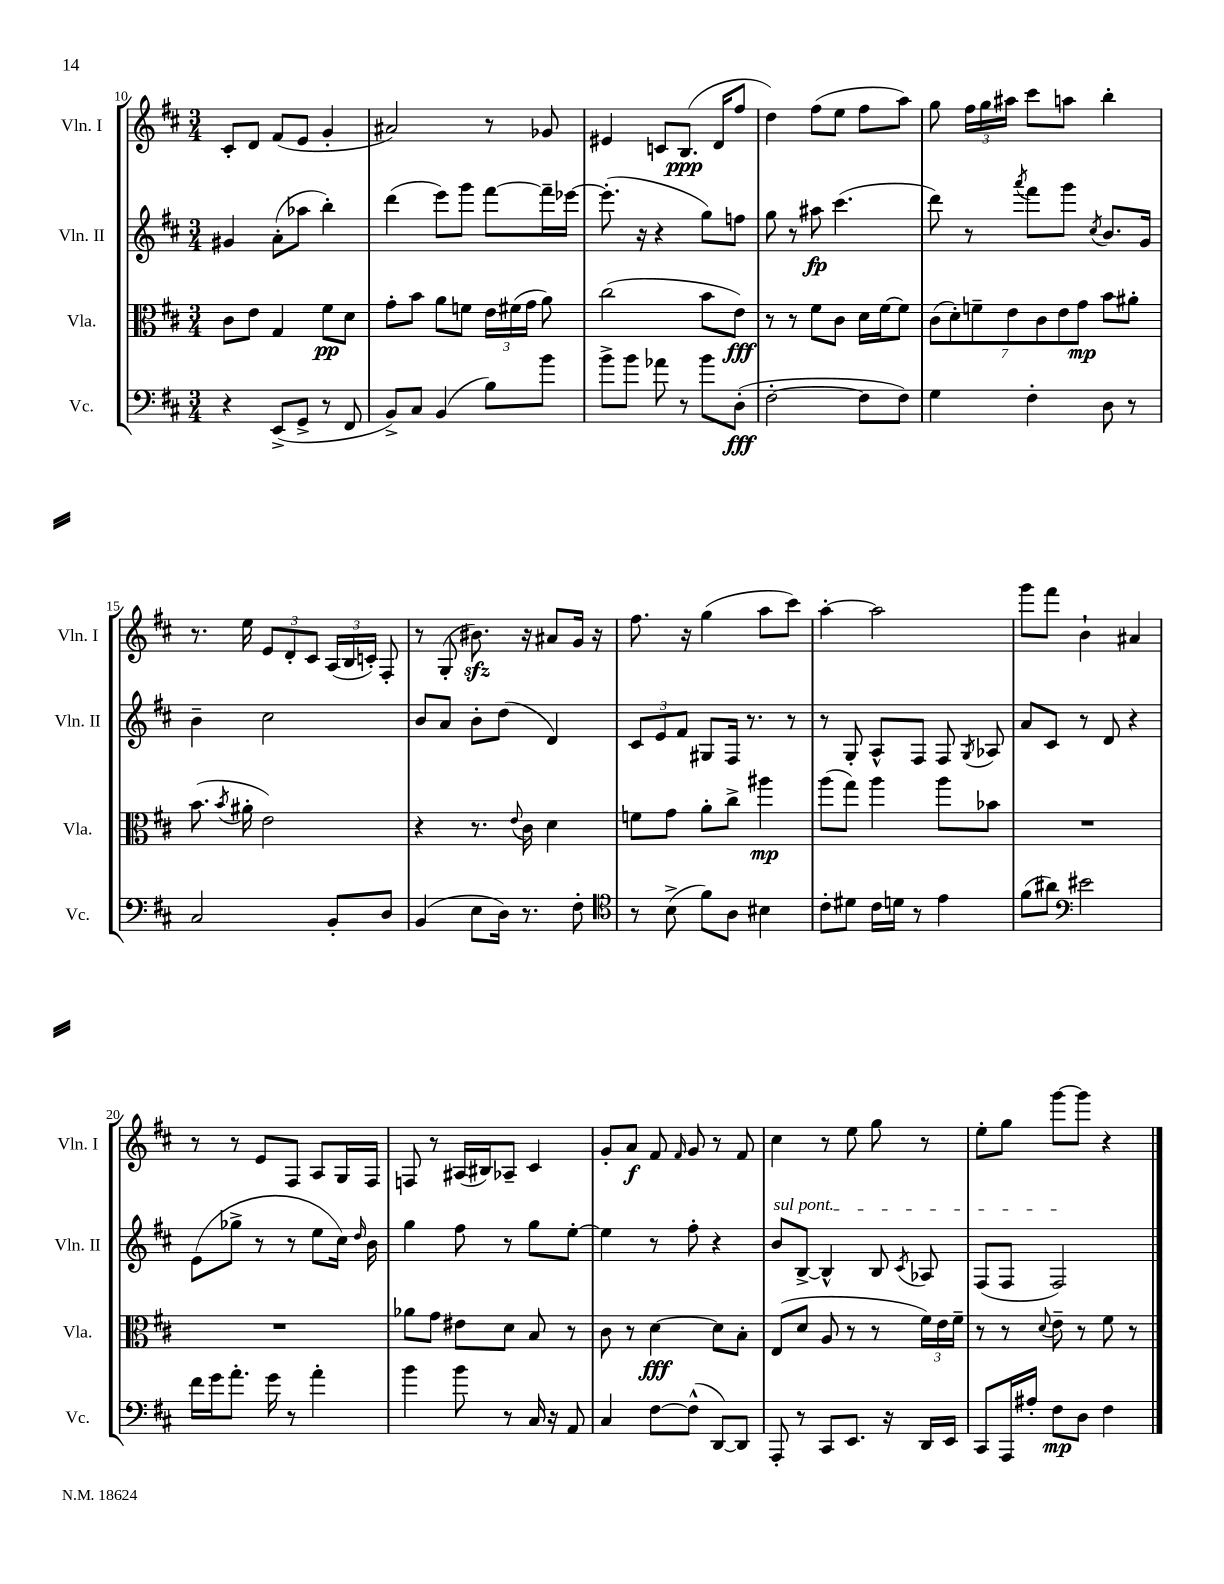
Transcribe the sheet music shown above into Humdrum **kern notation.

**kern	**dynam	**kern	**dynam	**kern	**dynam	**kern	**dynam
*part4	*part4	*part3	*part3	*part2	*part2	*part1	*part1
*staff4	*staff4	*staff3	*staff3	*staff2	*staff2	*staff1	*staff1
*I"Vc.	*	*I"Vla.	*	*I"Vln. II	*	*I"Vln. I	*
*I'Vc.	*	*I'Vla.	*	*I'Vln. II	*	*I'Vln. I	*
*clefF4	*	*clefC3	*	*clefG2	*	*clefG2	*
*k[f#c#]	*	*k[f#c#]	*	*k[f#c#]	*	*k[f#c#]	*
*M3/4	*	*M3/4	*	*M3/4	*	*M3/4	*
=10	=10	=10	=10	=10	=10	=10	=10
4r	.	8c#\L	.	4g#X/	.	8c#'/L	.
.	.	8e\J	.	.	.	8d/J	.
(8EE^/L	.	4G/	.	(8a'\L	.	(8f#/L	.
8GG^/J	.	.	.	8aa-X\J	.	8e/J	.
8r	.	8f#\L	pp	4bb'\)	.	4g'/	.
8FF#/	.	8d\J	.	.	.	.	.
=11	=11	=11	=11	=11	=11	=11	=11
8BB^/L)	.	8g'\L	.	(4ddd\	.	2a#X/)	.
8C#/J	.	8b\J	.	.	.	.	.
(4BB/	.	8a\L	.	8eee\L)	.	.	.
.	.	8fn\J	.	8ggg\J	.	.	.
8B\L)	.	24e\LL	.	[8fff#\L	.	8r	.
.	.	(24f#X\	.	.	.	.	.
.	.	24g\JJ	.	.	.	.	.
8b\J	.	8a\)	.	16fff#~\L]	.	8g-X/	.
.	.	.	.	[16eee-X\JJ	.	.	.
=12	=12	=12	=12	=12	=12	=12	=12
8b^\L	.	(2cc#\	.	(8.eee-'\]	.	4e#X/	.
8b\J	.	.	.	.	.	.	.
.	.	.	.	16r	.	.	.
8a-X\	.	.	.	4r	.	8cn/L	.
8r	.	.	.	.	.	(8.B/J	ppp
8b\L	.	8b\L	.	8gg\L)	.	.	.
.	.	.	.	.	.	16d/KL	.
(8D'\J	fff	8e\J)	fff	8ffn\J	.	8ff#/J	.
=13	=13	=13	=13	=13	=13	=13	=13
[2F#'\	.	8r	.	8gg\	.	4dd\)	.
.	.	8r	.	8r	.	.	.
.	.	8f#\L	.	8aa#X\	fp	(8ff#\L	.
.	.	8c#\J	.	(4.ccc#\	.	8ee\J	.
8F#\L]	.	16d\LL	.	.	.	8ff#\L	.
.	.	[16f#\J	.	.	.	.	.
8F#\J)	.	8f#\J]	.	.	.	8aa\J)	.
=14	=14	=14	=14	=14	=14	=14	=14
4G\	.	(14c#\L	.	8ddd\)	.	8gg\	.
.	.	14d'\)	.	.	.	.	.
.	.	.	.	8r	.	24ff#\LL	.
.	.	14fn~\	.	.	.	.	.
.	.	.	.	.	.	24gg\	.
.	.	.	.	.	.	24aa#X\JJ	.
.	.	14e\	.	.	.	.	.
.	.	.	.	8qaaa/	.	.	.
4F#'\	.	.	.	8fff#\L	.	8ccc#\L	.
.	.	14c#\	.	.	.	.	.
.	.	14e\	.	.	.	.	.
.	.	.	.	8ggg\J	.	8aan\J	.
.	.	14g\J	mp	.	.	.	.
.	.	.	.	8qcc#/	.	.	.
8D\	.	8b\L	.	8.b/L	.	4bb'\	.
8r	.	8a#X'\J	.	.	.	.	.
.	.	.	.	16g/Jk	.	.	.
!!LO:LB:g=z
=15	=15	=15	=15	=15	=15	=15	=15
2C#/	.	(8.b\	.	4b~\	.	8.r	.
.	.	8qb/	.	.	.	.	.
.	.	16a#X'\	.	.	.	16ee\	.
.	.	2e\)	.	2cc#\	.	12e/L	.
.	.	.	.	.	.	12d'/	.
.	.	.	.	.	.	12c#/J	.
8BB'/L	.	.	.	.	.	(24A/LL	.
.	.	.	.	.	.	24B/	.
.	.	.	.	.	.	24cn'/JJ)	.
8D/J	.	.	.	.	.	8F#'/	.
=16	=16	=16	=16	=16	=16	=16	=16
(4BB/	.	4r	.	8b/L	.	8r	.
.	.	.	.	8a/J	.	(8G'/	.
8E\L	.	8.r	.	8b'\L	.	8.b#Xzz\)	.
16D\Jk)	.	.	.	(8dd\J	.	.	.
.	.	8qqe/	.	.	.	.	.
8.r	.	16c#\	.	.	.	16r	.
.	.	4d\	.	4d/)	.	8a#X/L	.
8F#'\	.	.	.	.	.	16g/Jk	.
.	.	.	.	.	.	16r	.
=17	=17	=17	=17	=17	=17	=17	=17
*clefC4	*	*	*	*	*	*	*
8r	.	8fn\L	.	12c#/L	.	8.ff#\	.
.	.	.	.	12e/	.	.	.
(8B^\	.	8g\J	.	.	.	.	.
.	.	.	.	12f#/J	.	.	.
.	.	.	.	.	.	16r	.
8f#\L)	.	8a'\L	.	8G#X/L	.	(4gg\	.
8A\J	.	8cc#^\J	.	16F#/Jk	.	.	.
.	.	.	.	8.r	.	.	.
4B#X\	.	4aa#X\	mp	.	.	8aa\L	.
.	.	.	.	8r	.	8ccc#\J)	.
=18	=18	=18	=18	=18	=18	=18	=18
8c#'\L	.	(8aa\L	.	8r	.	[4aa'\	.
8d#X\J	.	8gg\J)	.	8G'/	.	.	.
16c#\LL	.	4aa\	.	8A^^/L	.	2aa\]	.
16dn\JJ	.	.	.	.	.	.	.
8r	.	.	.	8F#/J	.	.	.
4e\	.	8aa\L	.	8F#/	.	.	.
.	.	.	.	8qG/	.	.	.
.	.	8b-X\J	.	8A-X/	.	.	.
=19	=19	=19	=19	=19	=19	=19	=19
(8f#\L	.	2.r	.	8a/L	.	8ggg\L	.
8a#X\J)	.	.	.	8c#/J	.	8fff#\J	.
*clefF4	*	*	*	*	*	*	*
2e#X\	.	.	.	8r	.	4b`\	.
.	.	.	.	8d/	.	.	.
.	.	.	.	4r	.	4a#X/	.
!!LO:LB:g=z
=20	=20	=20	=20	=20	=20	=20	=20
16f#\LL	.	2.r	.	(8e\L	.	8r	.
16g\J	.	.	.	.	.	.	.
8.a'\J	.	.	.	8gg-X^\J	.	8r	.
.	.	.	.	8r	.	8e/L	.
16g\	.	.	.	.	.	.	.
8r	.	.	.	8r	.	8F#/J	.
4a'\	.	.	.	8ee\L	.	8A/L	.
.	.	.	.	16cc#\Jk)	.	16G/L	.
.	.	.	.	16qqdd/	.	.	.
.	.	.	.	16b\	.	16F#/JJ	.
=21	=21	=21	=21	=21	=21	=21	=21
4b\	.	8a-X\L	.	4gg\	.	8Fn/	.
.	.	8g\J	.	.	.	8r	.
8b\	.	8e#X\L	.	8ff#\	.	(16A#X/LL	.
.	.	.	.	.	.	16B#X/J)	.
8r	.	8d\J	.	8r	.	8A-X~/J	.
16C#/	.	8B/	.	8gg\L	.	4c#/	.
16r	.	.	.	.	.	.	.
8AA/	.	8r	.	[8ee'\J	.	.	.
=22	=22	=22	=22	=22	=22	=22	=22
4C#/	.	8c#\	.	4ee\]	.	8g'/L	.
.	.	8r	.	.	.	8a/J	f
[8F#\L	.	[4d\	fff	8r	.	8f#/	.
.	.	.	.	.	.	16qqf#/	.
(8F#^^\J]	.	.	.	8ff#'\	.	8g/	.
[8DD/L)	.	8d\L]	.	4r	.	8r	.
8DD/J]	.	8B'\J	.	.	.	8f#/	.
=23	=23	=23	=23	=23	=23	=23	=23
!	!	!	!	!LO:TX:a:i:t=sul pont.	!	!	!
8AAA'/	.	(8E/L	.	8b/L	.	4cc#\	.
8r	.	8d/J	.	[8B^/J	.	.	.
8CC#/L	.	8A/	.	4B^^/]	.	8r	.
8.EE/J	.	8r	.	.	.	8ee\	.
.	.	8r	.	8B/	.	8gg\	.
16r	.	.	.	.	.	.	.
.	.	.	.	8qc#/	.	.	.
16DD/LL	.	24f#\LL)	.	8A-X/	.	8r	.
.	.	24e\	.	.	.	.	.
16EE/JJ	.	.	.	.	.	.	.
.	.	24f#~\JJ	.	.	.	.	.
=24	=24	=24	=24	=24	=24	=24	=24
8CC#/L	.	8r	.	(8F#/L	.	8ee'\L	.
16AAA/L	.	8r	.	8F#/J	.	8gg\J	.
16A#X'/JJ	.	.	.	.	.	.	.
.	.	8qqd/	.	.	.	.	.
8F#\L	mp	8e~\	.	2F#/)	.	[8ggg\L	.
8D\J	.	8r	.	.	.	8ggg\J]	.
4F#\	.	8f#\	.	.	.	4r	.
.	.	8r	.	.	.	.	.
==	==	==	==	==	==	==	==
*-	*-	*-	*-	*-	*-	*-	*-
